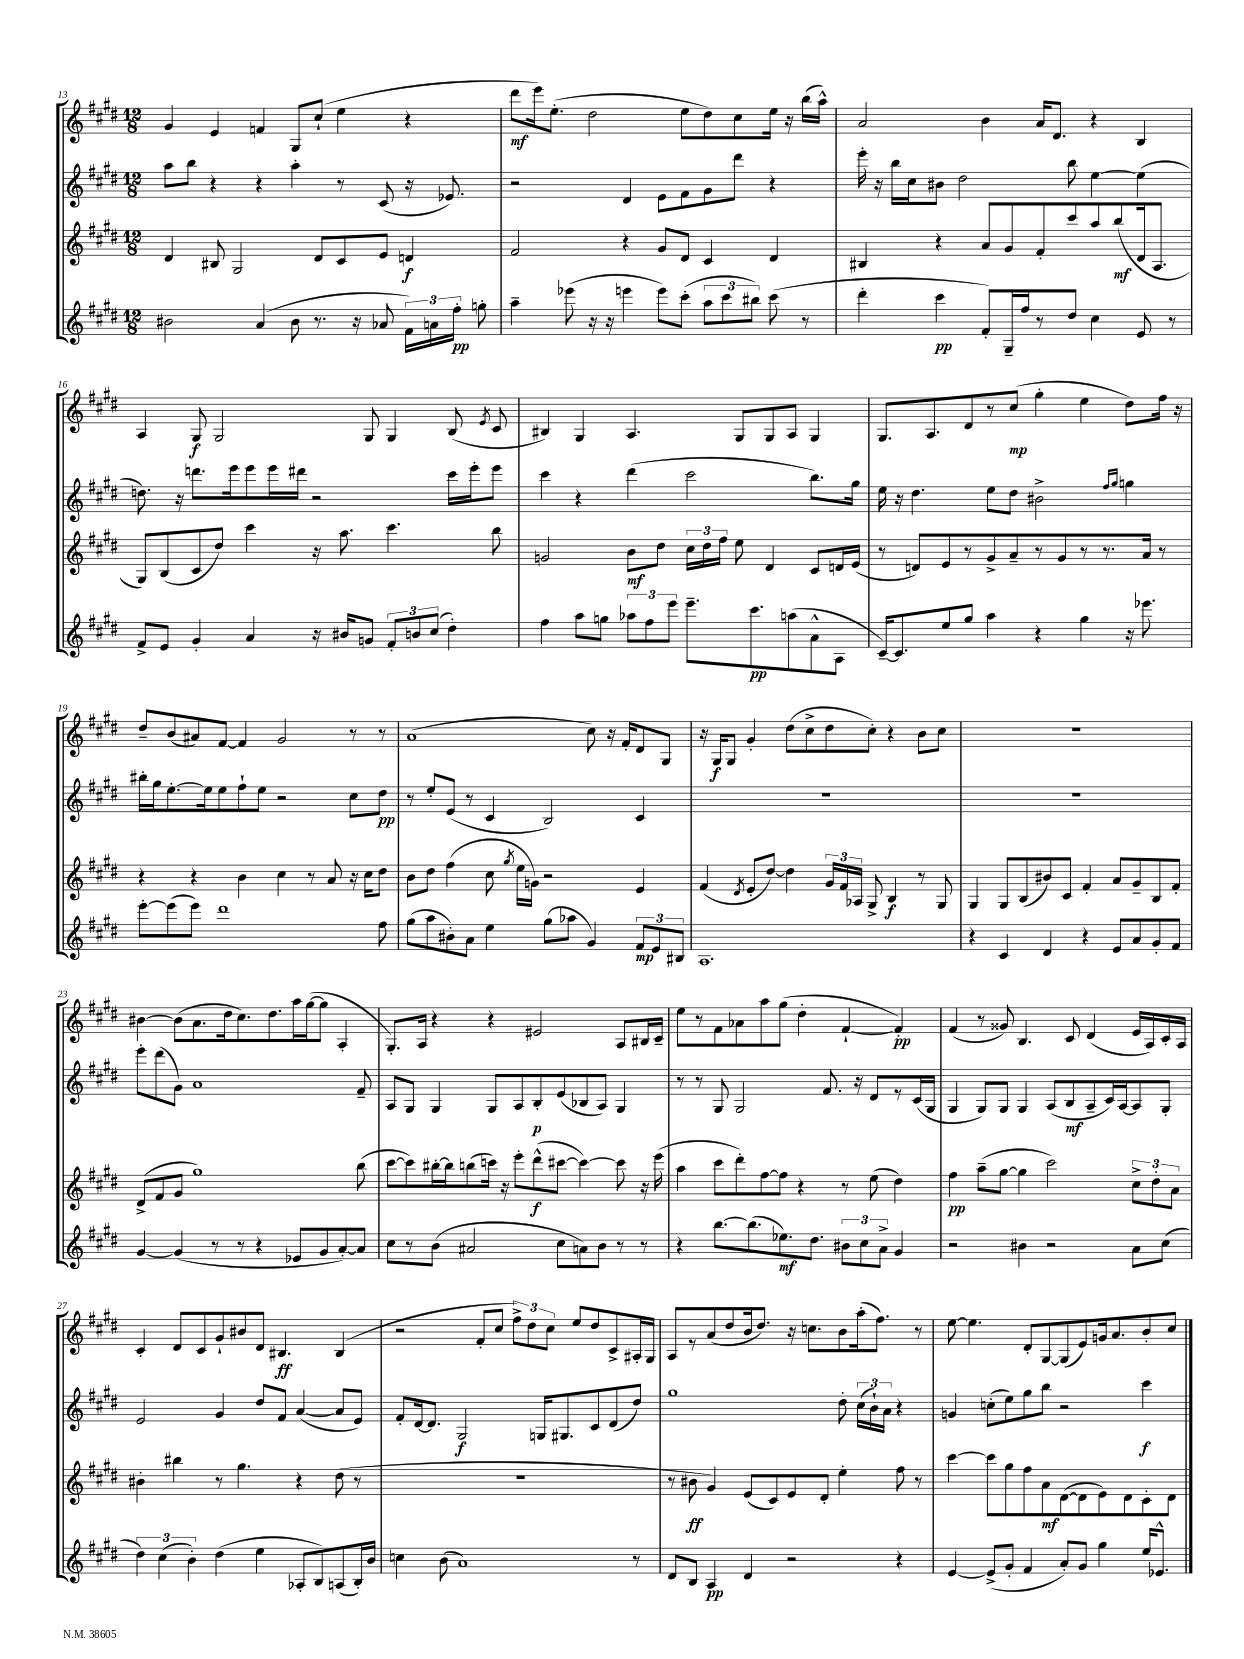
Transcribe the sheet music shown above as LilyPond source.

<<
\new StaffGroup <<
\new Staff = "s0" {
    \clef treble \key e \major \numericTimeSignature \time 12/8
    \autoBeamOff gis'4 e'4 f'4 gis8[ cis''8]-!( e''4 r4 |
    dis'''8[\mf e'''16) e''8.]-.( dis''2 e''8[ dis''8) cis''8 e''16] r16 b''16[( a''16]-^) |
    a'2 b'4 a'16[ dis'8.] r4 b4 |
    a4 gis8\f gis2 gis8 gis4 b8( \acciaccatura { e'8 } cis'8 |
    bis4) gis4 a4. gis8[ gis8 a8] gis4 |
    gis8.[ a8. dis'8 r8 cis''8]\mp( gis''4-. e''4 dis''8[) fis''16] r16 |
    dis''8[-- b'8( ais'8) fis'8]~ fis'4 gis'2 r8 r8 |
    a'1( cis''8) r16 fis'16[-. dis'8 gis8] |
    r16 gis16[\f gis8] gis'4-. dis''8[( cis''8-> dis''8 cis''8]-.) r4 b'8[ cis''8] |
    R1. |
    bis'4~ bis'8[( a'8. dis''16 cis''8.) dis''8. a''16 gis''16~( gis''8] a4-. |
    gis8.[-.) a16] r4 r4 eis'2 a8[ bis16 cis'16]-- |
    e''8[ r8 fis'8 aes'8 a''8 gis''8]( dis''4-. fis'4~-! fis'4-.\pp) |
    fis'4( r8 gisis'8) b4. cis'8 dis'4( e'16[ a16) cis'16-. a16] |
    cis'4-. dis'8[ cis'8 gis'8-! bis'8 dis'8] bis4.\ff bis4( |
    r2 fis'8[-. cis''8] \tuplet 3/2 { fis''8[->) dis''8 cis''8] } e''8[ dis''8 cis'8-> ais16-. gis16] |
    a8[ r8 a'8( dis''8 b'16 dis''8.]) r16 c''8.[ b'8 a''16-.( fis''8.]) r8 |
    e''8~ e''4. dis'8[-. gis8~ gis8( e'8) g'16 a'8. b'8-. cis''8] \bar "|." |
}
\new Staff = "s1" {
    \clef treble \key e \major \numericTimeSignature \time 12/8
    \autoBeamOff a''8[ b''8] r4 r4 a''4-. r8 cis'8( r16 ees'8.) |
    r2 dis'4 e'8[ fis'8 gis'8 dis'''8] r4 |
    e'''16-. r16 b''16[ cis''16 bis'8] dis''2 b''8 e''4~ e''4( |
    d''8.) r16 d'''8.[ e'''16 e'''8 e'''16 dis'''16] r2 cis'''16[ e'''16-. e'''8] |
    cis'''4 r4 dis'''4( cis'''2 b''8.[) gis''16] |
    e''16 r16 dis''4. e''8[ dis''8] bis'2-> \grace { fis''16[ gis''16] } g''4 |
    bis''16[-. gis''16 e''8.~-. e''16 e''8 fis''8-! e''8] r2 cis''8[ dis''8]\pp |
    r8 e''8[-. e'8]( r8 cis'4 b2) cis'4 |
    R1. |
    R1. |
    e'''8[-. dis'''8( gis'8]) a'1 fis'8-- |
    a8[ gis8] gis4 gis8[ a8 b8-.\p e'8( bes8 a8]) gis4 |
    r8 r8 gis8 gis2 fis'8. r16 dis'8[ r8 cis'16( gis16] |
    gis4 gis8[) gis8] gis4 a8[( b8\mf a8-- cis'16) a16~ a8 gis8]-. |
    e'2 gis'4 dis''8[ fis'8] a'4~( a'8[ e'8]) |
    fis'8[-. dis'16~ dis'8.] gis2\f g16[ gis8. cis'8 dis'8( dis''8]) |
    gis''1 dis''8-. \tuplet 3/2 { cis''16[( b'16-!) a'16] } r4 |
    g'4 c''8[-.( e''8) gis''8 b''8] r2 cis'''4\f \bar "|." |
}
\new Staff = "s2" {
    \clef treble \key e \major \numericTimeSignature \time 12/8
    \autoBeamOff dis'4 bis8 gis2 dis'8[ cis'8 e'8] d'4\f |
    fis'2 r4 gis'8[ dis'8] cis'4 dis'4 |
    bis4 r4 a'8[ gis'8 fis'8-. cis'''8 a''8 b''8\mf( dis'16 a8.] |
    gis8[) b8( cis'8 dis''8]) cis'''4 r16 a''8. cis'''4. b''8 |
    g'2 b'8[\mf dis''8] \tuplet 3/2 { cis''16[ dis''16 fis''16] } e''8 dis'4 cis'8[ d'16 e'16]( |
    r8 d'8[) e'8 r8 gis'8-> a'8-- r8 gis'8 r8 r8. a'16] r8 |
    r4 r4 b'4 cis''4 r8 a'8 r16 cis''16[ dis''8] |
    b'8[ dis''8] fis''4( cis''8 \acciaccatura { gis''8 } e''16[ g'16]) r2 e'4 |
    fis'4( \acciaccatura { dis'8 } e'8[-. dis''8]~) dis''4 \tuplet 3/2 { gis'16[ fis'16 aes16] } gis8-> b4\f r8 gis8 |
    gis4 gis8[ b8( bis'8) cis'8] fis'4-. a'8[ gis'8-- b8 fis'8]-. |
    dis'8[->( fis'8 gis'8] gis''1) b''8( |
    cis'''8[~ cis'''8) bis''16~-. bis''16 b''8( c'''16]) r16 e'''8[-. dis'''8-^\f( cis'''8]~ cis'''4~) cis'''8 r16 e'''16( |
    a''4 cis'''8[ dis'''8-.) fis''8~ fis''8] r4 r8 e''8( dis''4) |
    fis''4\pp a''8[--( gis''8]~ gis''4 cis'''2) \tuplet 3/2 { cis''8[-> dis''8-. a'8] } |
    bis'4-. bis''4 r8 gis''4. r4 dis''8( r8 |
    R1. |
    r8 bis'8\ff gis'4) e'8[( cis'8) e'8 dis'8]-. e''4-. fis''8 r8 |
    cis'''4~ cis'''8[ gis''8 fis''8 a'8\mf dis'8~( dis'8 e'8) dis'8 cis'8-. dis'8] \bar "|." |
}
\new Staff = "s3" {
    \clef treble \key e \major \numericTimeSignature \time 12/8
    \autoBeamOff bis'2 a'4( bis'8 r8. r16 aes'8 \tuplet 3/2 { fis'16[) a'16 fis''16]-.\pp } g''8-. |
    a''4-- ees'''8( r16 r16 e'''4 e'''8[) cis'''8]-.( \tuplet 3/2 { a''8[ cis'''8 bis''8]) } cis'''8( r8 |
    dis'''4-. cis'''4\pp fis'8[-.) gis16-- fis''16 r8 dis''8] cis''4 e'8 r8 |
    fis'8[-> e'8] gis'4-. a'4 r16 bis'16[ g'8] \tuplet 3/2 { fis'8[-. b'8 cis''8]( } dis''4-.) |
    fis''4 a''8[ g''8] \tuplet 3/2 { aes''8[ fis''8 e'''8] } e'''8.[-- cis'''8.\pp a''8( a'8-^ a8] |
    cis'16[~--) cis'8. e''8 gis''8] a''4 r4 gis''4 r16 ees'''8. |
    e'''8[~-. e'''8( e'''8]) dis'''1 fis''8 |
    gis''8[( a''8 bis'8-.) a'8] e''4 gis''8[( aes''8] gis'4) \tuplet 3/2 { fis'8[\mp e'8 bis8] } |
    a1. |
    r4 cis'4 dis'4 r4 e'8[ a'8 gis'8-. fis'8] |
    gis'4~ gis'4( r8 r8 r4 ees'8[ gis'8 a'8~-.) a'8] |
    cis''8[ r8 b'8]( ais'2 cis''8[ a'8) b'8] r8 r8 |
    r4 b''8.[~ b''8.( ees''8.\mf) dis''8.] \tuplet 3/2 { bis'8[ cis''8 a'8]-> } gis'4 |
    r2 bis'4 r2 a'8[ cis''8]( |
    \tuplet 3/2 { dis''4) cis''4( b'4-.) } dis''4( e''4 aes8[-. b8) a8( b16-.) b'16] |
    c''4 b'8( a'1) r8 |
    dis'8[ b8] a4\pp dis'4 r2 r4 |
    e'4~ e'8[->( gis'8]-. fis'4 a'8[-.) gis'8] gis''4 e''16[ ees'8.]-^ \bar "|." |
}
>>
>>
\layout { \context { \Score currentBarNumber = #13 } }
